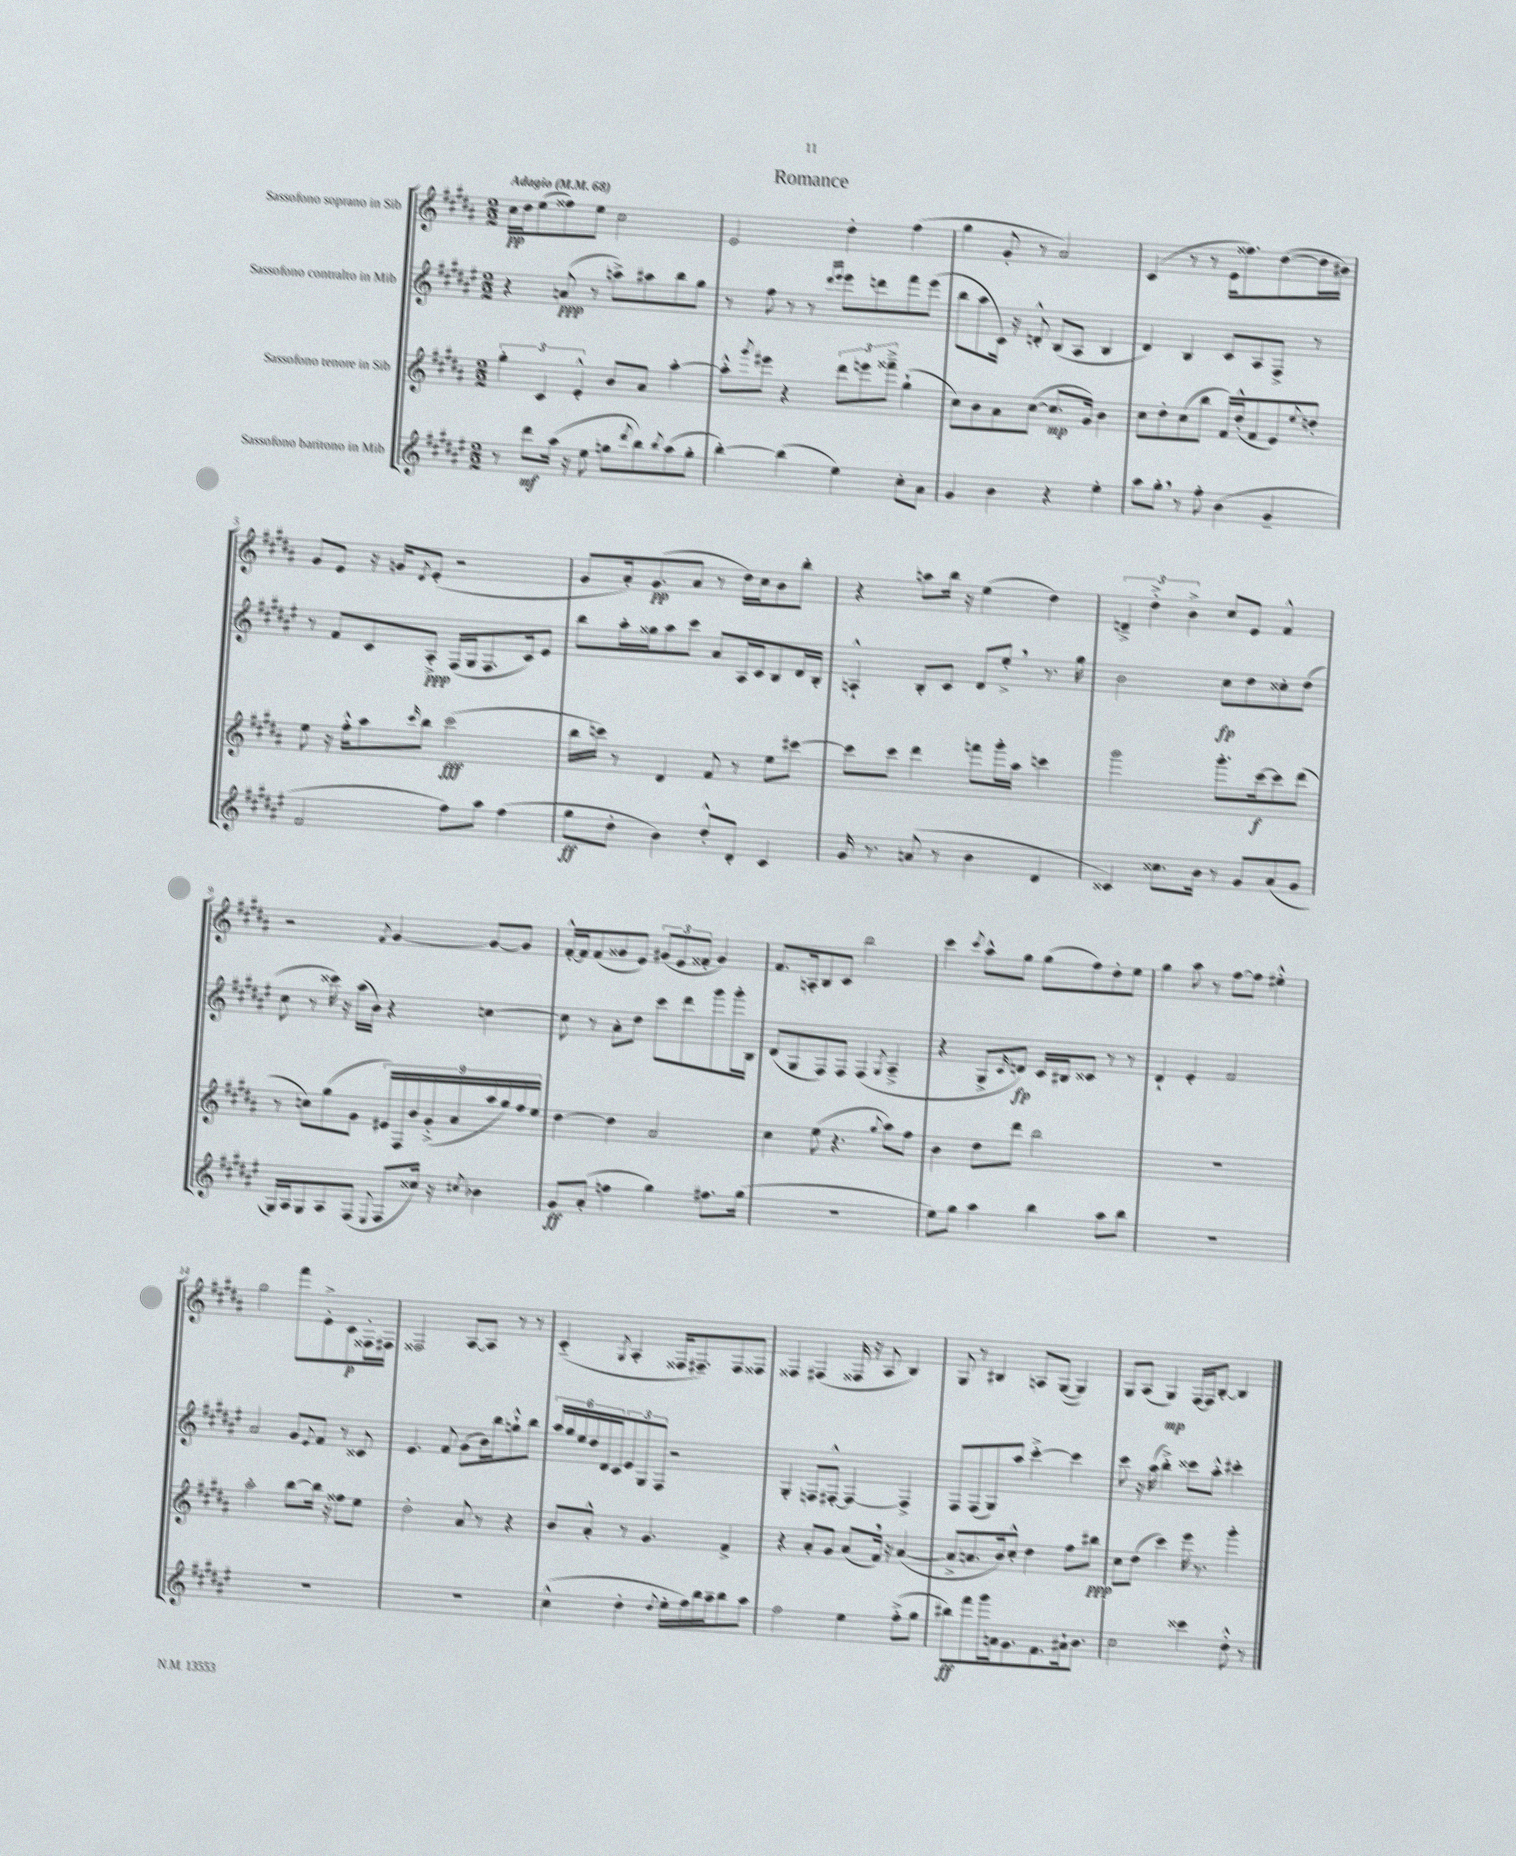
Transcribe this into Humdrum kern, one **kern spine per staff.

**kern	**kern	**kern	**kern
*staff4	*staff3	*staff2	*staff1
*clefG2	*clefG2	*clefG2	*clefG2
*k[f#c#g#d#a#e#]	*k[f#c#g#d#a#]	*k[f#c#g#d#a#e#]	*k[f#c#g#d#a#]
*M2/2	*M2/2	*M2/2	*M2/2
*MM68	*MM68	*MM68	*MM68
8r	6gg#'\	4r	16cc#\LL
.	.	.	16dd#\J
8ddd#\L	.	.	(8ee\
.	6c#/	.	.
(16aa#\Jk	.	(8a/	8ff##\)
16r	.	.	.
.	6e'^^/	.	.
8ee#\	.	8r	8ee\J
8gg\L	8b/L	8aa^\L)	2cc#\
8qddd#/	.	.	.
8bb\)	8a#/J	8aa#\	.
8qbb/	.	.	.
(8aa#\	[4aa#'\	8bb\	.
8gg'\J	.	8gg#\J	.
=	=	=	=
[4bb'\)	8aa#'^^\]L	8r	2e/
.	8qggg#/	.	.
.	8eee#\J	8ff#\	.
(4bb\]	4r	8r	.
.	.	8r	.
.	.	16qqddd#/LL	.
.	.	16qqeee#/JJ	.
4ee#\)	12ddd#\L	8eee#\L	4dd#'\
.	12eee\	.	.
.	.	8ddd\	.
.	12fff##~^\J	.	.
8cc#'\L	(4gg#`\	8fff#\	(4ff#\
8a#\J	.	(8eee#\J	.
=	=	=	=
4g#/	8cc#\L)	8bb\L	4gg#\
.	8b\	8aa#\	.
4b\	8a#\	16c#\Jk)	8g#'/
.	.	16r	.
.	([8cc#\J	8d'^^/	8r
4r	8.cc#/]L	(8B/L	2a#/)
.	.	8A#/J	.
.	16g#/Jk)	.	.
4ee#'\	4b\	4B/	.
=	=	=	=
8aa#\L	8cc#\L	4d#/)	(4c#/
8gg#'\J	8dd#'\	.	.
8r	(8cc#\	4B/	8r
8ff#'\	8bb\J	.	8r
(4b\	16f#/LL)	8c#/L	16e\LK
.	(16dd#'^^/J	.	8.ff##\)
.	8f#/	8A#/	.
4g#~/	8e/)	8F#^/J	([8dd#\
.	8qqee/	.	.
.	8dd'/J	8r	16dd#\]L
.	.	.	16b#\JJ)
=	=	=	=
2f#/	8ee\	8r	8g#/L
.	16r	8f#/L	8e/J
.	16ff#'^^\LK	.	.
.	8aa#\	8c#/	16r
.	.	.	16g/LK
.	16qqccc#/	.	8qd#/
.	8bb\J	8A#'^/J	(8e'/J
8ff#\L)	(2ccc#\	(16F#/LL	2r
.	.	16G#/J	.
8aa#\J	.	8.F#/	.
(4ff#\	.	.	.
.	.	16c#/k)	.
.	.	8e#/J	.
=	=	=	=
8gg#\L	16bb\LL	8bb\L	8g#/L
.	16ccc\JJ)	.	.
8dd#'\J	8r	16aa#'\L	16a#'/k)
.	.	16gg##\J	(8.g#/
4b\)	4d#/	8aa#\	.
.	.	8ccc#\J	8a#/J
8dd#'^^/L	8f#/	8a#/L	8r
8d#'/J	8r	16A#/L	16dd#\LL)
.	.	16c#/J	16cc#\J
4c#/	8ee\L	8B/	8b\
.	[8ccc#\J	16d#/L	8bb'\J
.	.	16B'/JJ	.
=	=	=	=
16g#/	8ccc#\]L	4A`^^/	4r
8.r	.	.	.
.	8ccc#\J	.	.
(8a/	4ddd#\	8B'/L	8aa\L
8r	.	8c#/J	16bb\Jk
.	.	.	16r
4b\	8fff\L	8d#/L	(4ee\
.	16ggg#'\L	8ee#'^/J	.
.	16aa#\JJ	.	.
4d#/	4ccc\	8.r	4dd#\)
.	.	16gg#\	.
=	=	=	=
4c##/)	2ggg#\	2b\	6d~^/
.	.	.	6dd#'^\
8.cc##\L	.	.	.
.	.	.	6b^\
16b\Jk	.	.	.
8r	8.ggg#'\L	8cc#\L	8cc#/L
8g#/L	.	8dd#\	8e/J
.	[16ccc#\k	.	.
(8a#/	8ccc#\]	8cc##'\	4f#^^/
8g#/J	(8ddd#\J	(8dd#\J	.
=	=	=	=
16G#/LL)	8r	8cc#\	2r
16A#/J	.	.	.
8G#/	8cc\L)	8r	.
8A#/	(8gg#\	16ccc##\)	.
.	.	16r	.
(8F#/J	8g#\J	(16aa#\LL	.
.	.	16b\JJ)	.
8qqE#/	.	.	8qf#/
8F#/L	18e#/LL)	4r	[4g#/
.	18F#/	.	.
.	18b/	.	.
16cc##/Jk)	.	.	.
.	(18g#'^/	.	.
16r	.	.	.
.	18a#/	.	.
8qcc#/	.	.	.
4b-\	.	[4cc\	8g#/_L
.	18aa#/	.	.
.	18gg#/)	.	.
.	.	.	8g#/]J
.	18ff#/	.	.
.	18ee/JJ	.	.
=	=	=	=
8g#/L	[4dd#\	8cc\]	[16f#'^^/LL
.	.	.	16f#/]J
(8a#'/J	.	8r	(8f#/
4ff\	4dd#\]	8a#'\L	8g##/
.	.	8dd#\J	8e/J)
4gg#\)	2a#/	8ccc#\L	(12g#/L
.	.	.	12e/
.	.	8ddd#\	.
.	.	.	12f##'/J
8.ff#\L	.	8ggg#\	4g#/)
.	.	16ggg#'\L	.
(16gg#\Jk	.	16B\JJ	.
=	=	=	=
1r	4cc#\	(8d#/L	8.f#/L
.	.	8G#/	.
.	.	.	16A'/k
.	(8ee\	8F#/)	8B/
.	4.r	8F#/J	8c#/J
.	.	(4F#/	2bb\
.	8qqgg#/	8qG#/	.
.	8aa#\L)	4A#~^/	.
.	8ff#\J	.	.
=	=	=	=
8ee#\L)	4b\	4r	4ccc#\
8gg#\J	.	.	.
.	.	.	8qccc#/
4aa#\	8dd#\L	8G#^/L	8aa#^^\L
.	.	16qqc#/	.
.	8ddd#\J	8d/J)	8gg#\J
4bb\	2bb\	16c#/LL	(8gg#\L
.	.	16B#/J	.
.	.	8c##/J	8ff#\)
8aa#\L	.	8r	8dd#'\
8bb\J	.	8r	8ee\J
=	=	=	=
1r	1r	4d#`/	4gg#\
.	.	4e#'/	8aa#\
.	.	.	8r
.	.	2f#/	[8ff#\L
.	.	.	8ff#\]J
.	.	.	4ee#'^^\
=	=	=	=
1r	2aa#'\	2a#/	2gg#\
.	[8bb\L	8g#/L	8fff#\L
.	.	8qqe#/	.
.	16bb\]Jk	8f#/J	8e'^\
.	16r	.	.
.	8ff##\L	8r	8c#\
.	8ee\J	8c##/	16F##'\L
.	.	.	16F#\JJ
=	=	=	=
1r	2dd#'\	4.e#/	2F##/
.	.	8f#/	.
.	8a#/	(8g#\L	[8A#/L
.	8r	16b\L)	8A#/]J
.	.	16bb\J	.
.	4r	8gg`^^\	8r
.	.	8bb\J	8r
=	=	=	=
(4cc#^^\	8b/L	24aa#/LL	(4c#'~/
.	.	24gg#/	.
.	.	24ee#/	.
.	8a#'^^/J	24dd#/	.
.	.	24d#/	.
.	.	24c#/J	.
.	.	.	8qG#/
4dd#'\	8r	12e#/	4A#'/
.	.	12G#/	.
.	4.g#/	.	.
.	.	12F#/J	.
8qqdd#/	.	.	.
16ee#'\LL	.	2r	16F##/LK
16ff#\)	.	.	8.F#~/)
16bb\	.	.	.
16aa#~\J	.	.	.
8bb\	4f#^/	.	8F#/
8aa#\J	.	.	8F##/J
=	=	=	=
2ff#\	4r	4G#'/	4F##/
.	8a#'/L	8F/L	(4F#/
.	8g#/J	[8F#'^^/J	.
4ee#\	(8a#/L	4F#/_	16F##/
.	.	.	16r
.	16f#/Jk)	.	8A#/
.	16r	.	.
(8ff#'^\L	([4a#/	4F#^/]	4B/)
8gg#\J	.	.	.
=	=	=	=
8bb#\L)	8a#^/]L	8F#/L	8G#/
8fff#\	8.a/	(8F#/	8r
16ggg#\L	.	8G#/)	4B#/
16a\J	16b/k)	.	.
8.g#\	8cc#'^^/J	8aa#/J	.
.	4dd#\	[4ccc#'^\	8A/L
8.f#\	.	.	.
.	.	.	([8G#/J
16a#`\k	8ff#\L	4ccc#\]	4G#/])
8.b\J	.	.	.
.	8bb#\J	.	.
=	=	=	=
2cc#\	8cc#\L	8ccc#\	8G#/L
.	(8dd#\J	16r	(8A#/J
.	.	(16aa#\	.
.	4ccc#\)	4bb'^\)	4G#/)
4ccc##\	16eee\	8ccc##\L	[16F#/LL
.	8.r	.	16F#/]J
.	.	8aa#'^^\J	[8B'/J
8dd#'^^\	4ggg#'\	4ccc#'\	4B/]
8r	.	.	.
==	==	==	==
*-	*-	*-	*-
